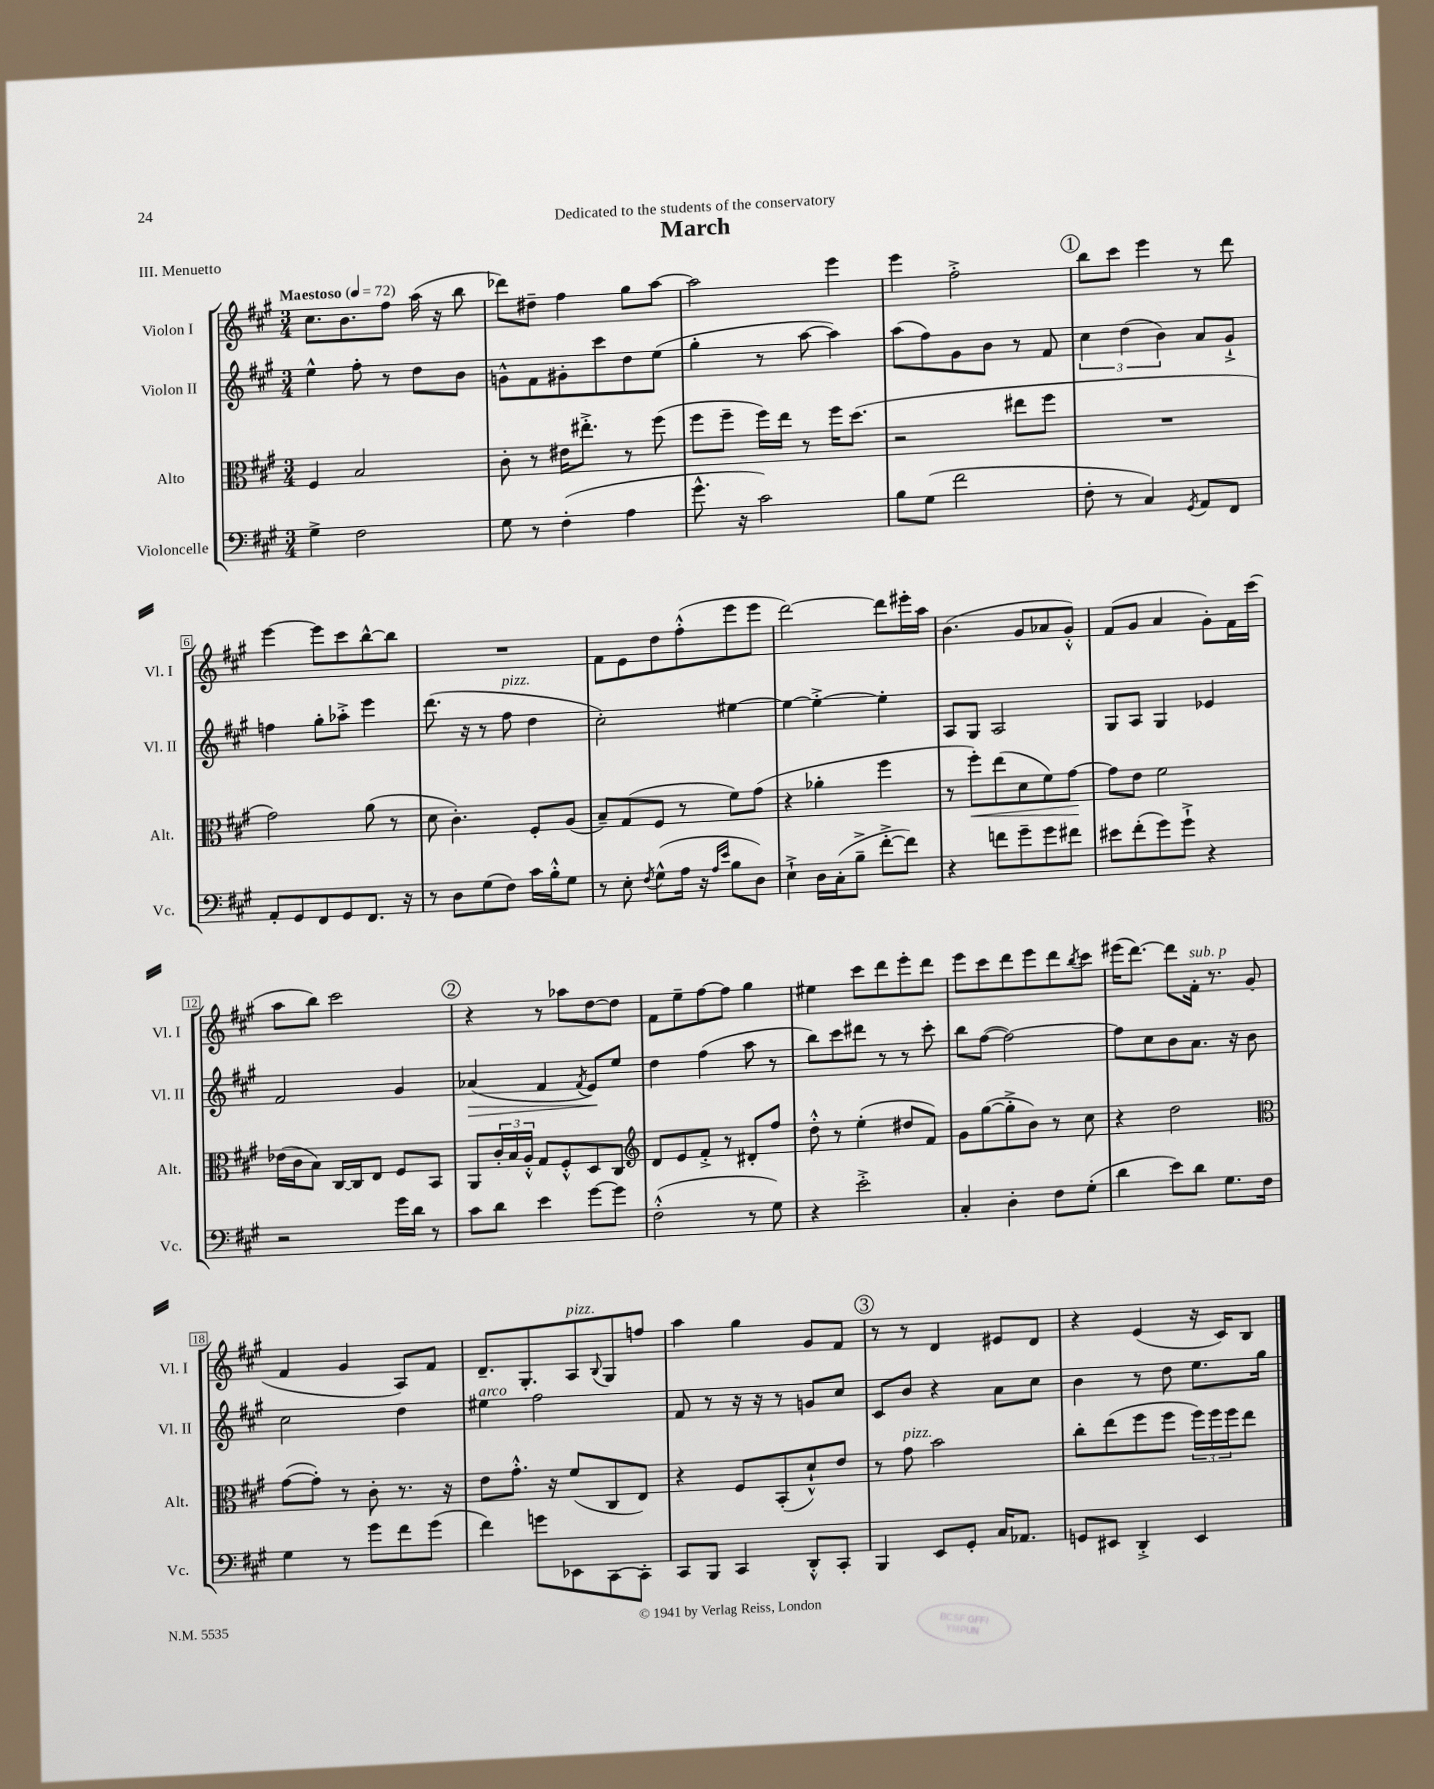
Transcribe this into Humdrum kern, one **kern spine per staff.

**kern	**kern	**kern	**kern
*staff4	*staff3	*staff2	*staff1
*clefF4	*clefC3	*clefG2	*clefG2
*k[f#c#g#]	*k[f#c#g#]	*k[f#c#g#]	*k[f#c#g#]
*M3/4	*M3/4	*M3/4	*M3/4
*MM72	*MM72	*MM72	*MM72
4G#^\	4F#/	4ee^^\	8.cc#\L
.	.	.	8.b\
2F#\	2B/	8ff#'\	.
.	.	8r	8ff#\J
.	.	8dd\L	(16aa\
.	.	.	16r
.	.	8b\J	8bb\
=	=	=	=
8G#\	8c#'\	8g^^\L	8ddd-\L)
8r	8r	8f#\	8dd#~\J
(4F#'\	16e#\LK	8g#'\	4ff#\
.	8.ee#'^\J	.	.
.	.	8ccc#\	.
4A\	8r	8dd\	8gg#\L
.	(8ff#\	(8ee\J	[8aa\J
=	=	=	=
8.g#^^\	8ff#\L	4gg#'\	2aa\]
.	8ff#~\J	.	.
16r	.	.	.
2c#\)	16ff#\LL)	8r	.
.	16ee\JJ	.	.
.	8r	[8aa\	.
.	16ff#\LK	4aa\])	4eee\
.	(8.dd\J	.	.
=	=	=	=
8B\L	2r	(8aa\L	4eee\
(8G#\J	.	8ff#\)	.
2f#\	.	8g#\	2ff#'^\
.	.	8b\J	.
.	8ee#\L	8r	.
.	8ff#\J	8f#/	.
=	=	=	=
8F#'\	2.r	6cc#\	8bb\L
8r	.	.	8ccc#\J
.	.	(6dd\	.
4C#/)	.	.	4eee\
.	.	6b\)	.
8qGG#/	.	.	.
8AA/L	.	8a/L	8r
8FF#/J	.	8g#`^/J	8ddd\
=	=	=	=
8AA'/L	2g#\)	4ff\	[4eee\
8GG#/	.	.	.
8FF#/	.	8gg#'\L	8eee\]L
8GG#/	.	8aa-'^\J	8ccc#\
8.FF#/J	(8a\	4eee\	[8bb^^\
.	8r	.	8bb\]J
16r	.	.	.
=	=	=	=
8r	8d\	(8.ddd\	2.r
8D\L	4.c#'\)	.	.
.	.	16r	.
(8G#\	.	8r	.
8F#\J)	.	8ff#\	.
16c#\LL	8F#'/L	4dd\	.
16B'^^\J	.	.	.
8G#\J	(8A/J	.	.
=	=	=	=
8r	8B~/L)	2cc#'\)	8f#\L
8E'\	(8G#/	.	8e\
8qF#/	.	.	.
(8G#^^\L	8F#/J	.	8dd\
16A\Jk	8r	.	(8ff#'^^\
16r	.	.	.
16qqA/LL	.	.	.
16qqe/JJ	.	.	.
8B\L	8f#\L)	[4ee#\	8eee\
8D\J)	(8g#\J	.	8eee\J
=	=	=	=
4E`^\	4r	4ee#\_	[2ddd\)
16D\LL	4a-'\	4ee#'^\_	.
(16C#'\J	.	.	.
8B~^\J	.	.	.
[8f#'^\L	4ff#\	4ee#'\]	8ddd\]L
8f#\]J)	.	.	16eee#'\L
.	.	.	16aa\JJ
=	=	=	=
4r	8r	8A/L	(4.b\
.	8ff#'\L)	8G#/J	.
8f\L	(8ee\	2A/	.
8g#~\	8d\	.	8g#/L
8g#\	8f#\)	.	8a-/
8f#\J	[8g#\J	.	8g#'^^/J)
=	=	=	=
8e#\L	8g#\]L	8G#/L	(8f#/L
(8f#'\	8e\J	8A/J	8g#/J
8g#\)	2f#\	4G#/	4a/
8g#`^\J	.	.	.
4r	.	4e-/	8g#'\L)
.	.	.	16f#\L
.	.	.	(16ccc#\JJ
=	=	=	=
2r	(16e-\LL	2f#/	8aa\L
.	16c#\J	.	.
.	8B\J)	.	8bb\J)
.	[16C#/LL	.	2ccc#\
.	16C#/]J	.	.
.	8E/J	.	.
16g#\LL	8F#/L	4g#/	.
16d\JJ	.	.	.
8r	8BB/J	.	.
=	=	=	=
8c#\L	8AA/L	(4a-/	4r
8d\J	24c#'/L	.	.
.	24B/	.	.
.	24A'^^/JJ	.	.
4e\	8G#/L	4f#/	8r
.	8F#'^^/	.	8aa-\L
.	.	8qf#/	.
[8g#\L	8D/	8e/L)	[8dd\
8g#\]J	8C#/J	8ee/J	8dd\]J
=	=	=	=
*	*clefG2	*	*
(2F#'^^\	8d/L	4dd\	8f#\L
.	8e/	.	8ee~\
.	8f#'^/J	(4ff#\	[8ff#\
.	8r	.	8ff#\]J
8r	8d#'/L	8aa\	4gg#\
8G#\)	8ff#/J	8r	.
=	=	=	=
4r	8dd'^^\	8bb\L)	4ee#\
.	8r	8ccc#\	.
2e'^\	(4ee'\	8ddd#\J	8ccc#\L
.	.	8r	8ddd\
.	8dd#/L	8r	8eee'\
.	8f#/J)	8ccc#'\	8ddd\J
=	=	=	=
4C#'/	8g#\L	8bb\L	8eee\L
.	([8gg#\	([8ff#\J	8ccc#\
4D'\	8gg#'^\]	2ff#\_)	8ddd\
.	8b\J)	.	8eee\
8F#\L	8r	.	8ddd\
.	.	.	8qbb/
(8G#'\J	8cc#\	.	8ccc#\J
=	=	=	=
4d\	4r	8ff#\]L	(16eee#\LK
.	.	.	[8.ddd\J)
.	.	8cc#\	.
8e\L)	2dd\	8b\	8ddd\]L
8d\J	.	8.a\J	16f#'\Jk
.	.	.	8.r
8.G#\L	.	.	.
.	.	16r	.
.	.	8b\	(8g#/
16F#\Jk	.	.	.
=	=	=	=
*	*clefC3	*	*
4G#\	([8g#\L	2cc#\	4f#/
.	8g#'\]J)	.	.
8r	8r	.	4g#/
8g#\L	8c#'\	.	.
8f#\	8.r	4dd\	8A/L)
(8g#\J	.	.	8f#/J
.	16r	.	.
=	=	=	=
4f#\)	8e\L	4ee#\	8.d~/L
.	8.g#'^^\J	.	.
.	.	.	8.G#'/
8g\L	.	2ff#\	.
.	16r	.	.
8EE-\	(8f#/L	.	8A/
.	.	.	8qqB/
[8CC#\	8C#/	.	8G#/
8CC#'\]J	8E/J)	.	8ff/J
=	=	=	=
8CC#/L	4r	8f#/	4aa\
8BBB/J	.	8r	.
4CC#/	8F#/L	16r	4gg#\
.	.	16r	.
.	(8BB'/	8r	.
8DD'^^/L	8d`^^/)	8g/L	8g#/L
8CC#'/J	8e/J	8cc#/J	8f#/J
=	=	=	=
4BBB/	8r	8c#/L	8r
.	8g#\	8b/J	8r
8EE/L	2b\	4r	4d/
8GG#'/J	.	.	.
16C#/LK	.	8a\L	8e#/L
8.AA-/J	.	.	.
.	.	8cc#\J	8d/J
=	=	=	=
8GG/L	8cc#'\L	4b\	4r
8EE#/J	(8ee\	.	.
4DD'^/	8ff#\	8r	(4e/
.	8ff#\J	8dd\	.
4EE#/	24ff#\LL)	8.ee\L	16r
.	24ff#\	.	.
.	.	.	16c#/LK)
.	24ff#\J	.	.
.	8ee\J	.	8B/J
.	.	16gg#\Jk	.
==	==	==	==
*-	*-	*-	*-
